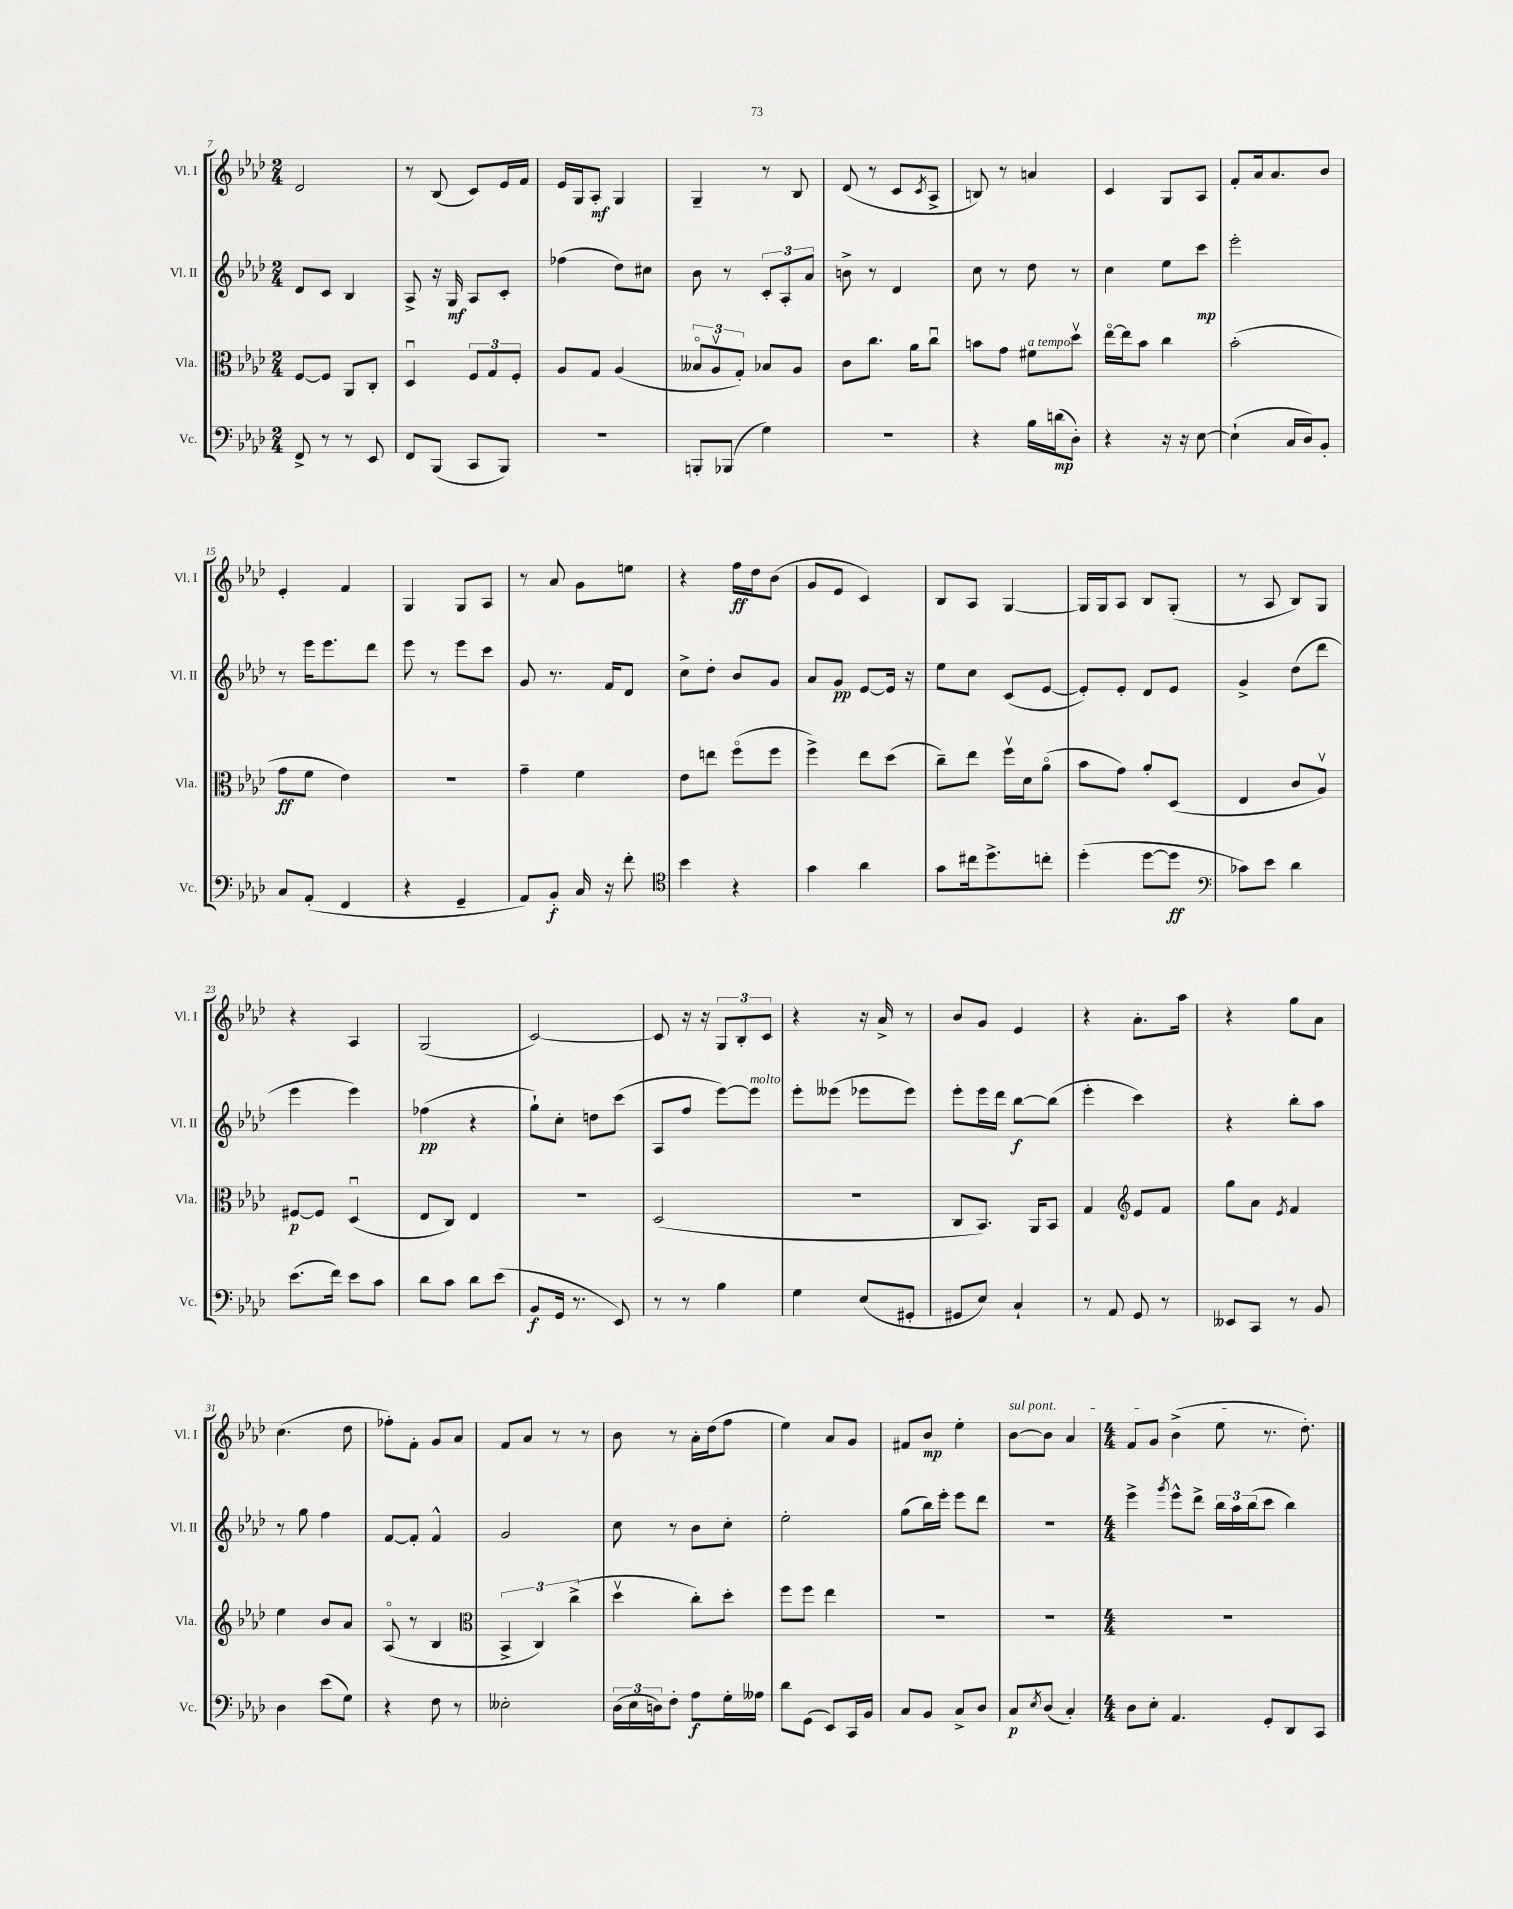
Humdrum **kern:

**kern	**kern	**kern	**kern
*staff4	*staff3	*staff2	*staff1
*clefF4	*clefC3	*clefG2	*clefG2
*k[b-e-a-d-]	*k[b-e-a-d-]	*k[b-e-a-d-]	*k[b-e-a-d-]
*M2/4	*M2/4	*M2/4	*M2/4
8FF^	[8F	8d-	2d-
8r	8F]	8c	.
8r	8AA-	4B-	.
8EE-	8C'	.	.
=	=	=	=
8FF	4D-u	8A-^	8r
(8BBB-	.	16r	(8B-
.	.	16G	.
8CC	12F	8A-	8c)
.	12G	.	.
8BBB-)	.	8c'	16e-
.	12F'	.	.
.	.	.	16f
=	=	=	=
2r	8A-	(4ff-	16e-
.	.	.	16G
.	8G	.	8A-'
.	(4A-	8dd-)	4G
.	.	8cc#	.
=	=	=	=
8BBB'	12B--o	8b-	4G~
.	12A-v	.	.
(8BBB-	.	8r	.
.	12G')	.	.
4G)	8B-	12c'	8r
.	.	12A-'	.
.	8A-	.	8B-
.	.	12a-	.
=	=	=	=
2r	8c	8b^	(8d-
.	8.cc	8r	8r
.	.	4d-	8c
.	16a-	.	.
.	.	.	8qc
.	8ccu	.	8A-^
=	=	=	=
4r	8b	8cc	8B)
.	8g	8r	8r
16B-	8f#	8dd-	4a
(16d	.	.	.
8D-')	8dd-v	8r	.
=	=	=	=
4r	[16ee-o	4cc	4c
.	16ee-]	.	.
.	8b-	.	.
16r	4cc	8ee-	8G
16r	.	.	.
[8E-	.	8ccc	8A-
=	=	=	=
(4E-`]	(2b-'	2eee-'	8f'
.	.	.	16a-
.	.	.	8.a-
16C	.	.	.
16D-)	.	.	.
8BB-'	.	.	8b-
=	=	=	=
8C	8g	8r	4e-'
(8AA-'	8f	16eee-	.
.	.	8.eee-	.
4FF	4e-)	.	4f
.	.	8ddd-	.
=	=	=	=
4r	2r	8eee-	4G
.	.	8r	.
4GG~	.	8eee-	8G
.	.	8ccc	8A-
=	=	=	=
8AA-)	4g~	8g	8r
8BB-'	.	8.r	8a-
16C	4f	.	8g
16r	.	16f	.
8f'	.	8d-	8ee
=	=	=	=
*clefC4	*	*	*
4b-	8e-	8cc^	4r
.	8ee	8dd-'	.
4r	(8ffo	8b-	16ff
.	.	.	16dd-
.	8ff	8g	(8b-
=	=	=	=
4g	4ff^)	8a-	8g
.	.	8g	8e-
4a-	8ee-	[8e-	4c)
.	(8dd-	16e-]	.
.	.	16r	.
=	=	=	=
8g	8cc~)	8ee-	8B-
16cc#	8ee-	8cc	8A-
8.dd-^	.	.	.
.	16ffv	(8c	[4G
.	16d-	.	.
8cc'	(8a-o	[8e-	.
=	=	=	=
(4dd-'	8b-	8e-'])	16G]
.	.	.	16G
.	8g)	8e-'	8A-
[8dd-	8a-'	8d-	8B-
8dd-]	(8D-	8e-	(8G'
=	=	=	=
*clefF4	*	*	*
8c-)	4E-	4g^	8r
8e-	.	.	8A-
4d-	8c	(8dd-	8B-)
.	8A-v)	8ddd-	8G
=	=	=	=
(8.e-	[8F#	4eee-	4r
.	8F#]	.	.
16f)	.	.	.
8e-	(4D-u	4eee-)	4A-
8c	.	.	.
=	=	=	=
8d-	8E-	(4ff-	(2G
8c	8C)	.	.
8d-	4E-	4r	.
(8e-	.	.	.
=	=	=	=
8BB-	2r	8gg`)	[2c)
16GG	.	8cc'	.
8.r	.	.	.
.	.	8dd	.
8EE-)	.	(8ccc	.
=	=	=	=
8r	(2D-	8A-	8c]
8r	.	8ff	16r
.	.	.	16r
4B-	.	[8eee-)	12G
.	.	.	12B-'
.	.	8eee-]	.
.	.	.	12c
=	=	=	=
4G	2r	8eee-'	4r
.	.	(8eee--	.
(8E-	.	8eee-	16r
.	.	.	16a-^
8GG#'	.	8eee-)	8r
=	=	=	=
8GG#	8C	8eee-'	8b-
8E-)	8.BB-)	16eee-	8g
.	.	16ddd-	.
4C`	.	[8bb-	4e-
.	16AA-	.	.
.	8BB-	(8bb-]	.
=	=	=	=
8r	4G	4eee-'	4r
8AA-	.	.	.
*	*clefG2	*	*
8GG	8e-	4ccc)	8.a-'
8r	8f	.	.
.	.	.	16aa-
=	=	=	=
8EE--	8gg	4r	4r
8CC	8a-	.	.
.	8qe-	.	.
8r	4f	8bb-'	8gg
8BB-	.	8aa-	8a-
=	=	=	=
4D-	4ee-	8r	(4.cc
.	.	8gg	.
(8e-	8b-	4ff	.
8G)	8a-	.	8dd-
=	=	=	=
4r	(8A-o	[8f	8ff-')
.	8r	8f']	8f'
8F	4B-	4f^^	8g
8r	.	.	8a-
=	=	=	=
*	*clefC3	*	*
2E--'	6BB-^	2g	8f
.	.	.	8a-
.	6C)	.	.
.	.	.	8r
.	(6cc^	.	.
.	.	.	8r
=	=	=	=
(24D-	4dd-v	8cc	8b-
24E-	.	.	.
24D)	.	.	.
8F'	.	8r	8r
8A-	8cc')	8b-	16a-'
.	.	.	(16dd-
16G'	8dd-'	8cc'	8ff
16A--	.	.	.
=	=	=	=
8d-	8ff	2ee-'	4ee-)
(8GG	8ff	.	.
8EE-)	4ee-	.	8a-
16CC	.	.	8g
16BB-	.	.	.
=	=	=	=
8C	2r	(8gg	8f#
8BB-	.	16bb-)	8b-
.	.	16eee-'	.
8C^	.	8eee-	4ee-'
8D-	.	8ddd-	.
=	=	=	=
8C	2r	2r	[8b-
8qE-	.	.	.
(8D-	.	.	8b-]
4C')	.	.	4a-
=	=	=	=
*M4/4	*M4/4	*M4/4	*M4/4
8D-	1r	4eee-^	8f
8E-'	.	.	8g
.	.	8qggg	.
4.AA-	.	8eee-^^	(4b-^
.	.	8ddd-^	.
.	.	24bb-	8ee-
.	.	24aa-	.
.	.	(24bb-	.
8GG'	.	8ccc	8.r
8DD-	.	4bb-)	.
.	.	.	8.dd-')
8CC	.	.	.
==	==	==	==
*-	*-	*-	*-
